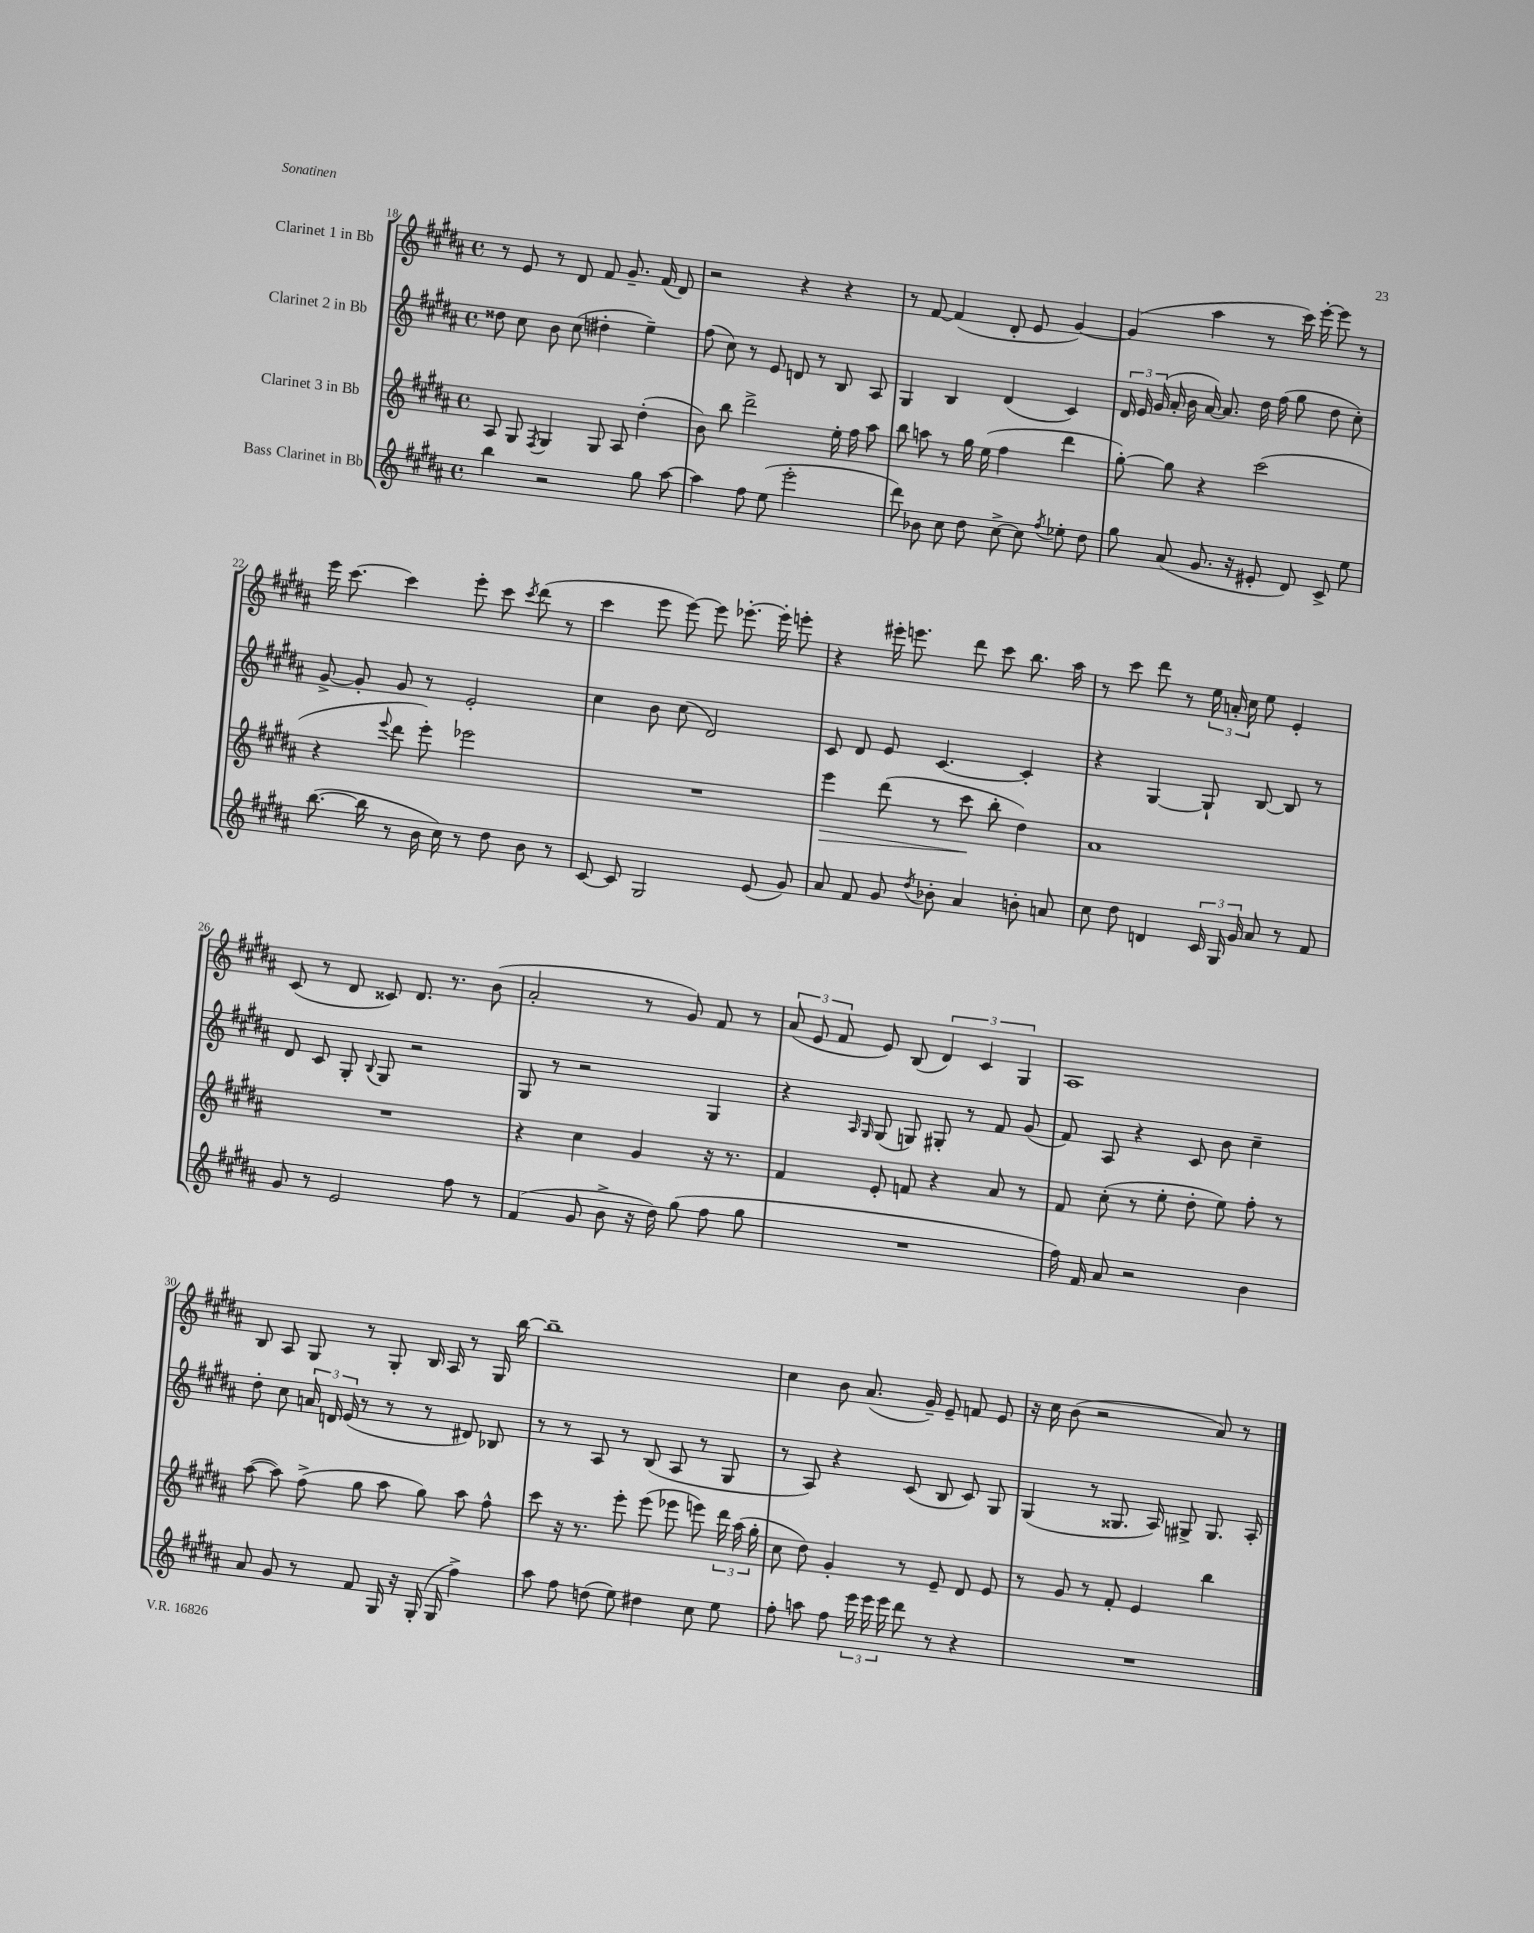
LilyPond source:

<<
\new StaffGroup <<
\new Staff = "s0" \with { instrumentName = "Clarinet 1 in Bb" } {
    \clef treble \key b \major \defaultTimeSignature \time 4/4
    \autoBeamOff r8 e'8 r8 dis'8 fis'8 gis'8.-- fis'16( dis'8) |
    r2 r4 r4 |
    r8 fis'8~ fis'4( dis'8-. e'8 gis'4~) |
    gis'4( ais''4 r8 cis'''16) e'''16~-. e'''8 r8 |
    e'''16 cis'''8.~ cis'''4 e'''8-. cis'''8 \acciaccatura { cis'''8 } dis'''8( r8 |
    cis'''4 e'''8 e'''8~) e'''8 ees'''8.~-. ees'''16-. e'''8-. |
    r4 eis'''16-. e'''8. dis'''8 cis'''8 b''8. ais''16 |
    r8 cis'''8 dis'''8 r8 \tuplet 3/2 { e''16 a'16-. cis''16 } e''8 e'4-. |
    cis'8( r8 dis'8 cisis'8) dis'8. r8. b'8( |
    ais'2-. r8 gis'8) fis'8 r8 |
    \tuplet 3/2 { ais'8( e'8 fis'8 } e'8) b8( \tuplet 3/2 { dis'4) cis'4 gis4 } |
    ais1 |
    b8 ais8 gis8 r8 gis8-. b16 ais16 r8 gis16 b''16~ |
    b''1-- |
    cis''4 b'8 ais'8.( gis'16--) e'8-- f'8 e'8 |
    r16 cis''16 b'8( r2 ais'8) r8 \bar "|." |
}
\new Staff = "s1" \with { instrumentName = "Clarinet 2 in Bb" } {
    \clef treble \key b \major \defaultTimeSignature \time 4/4
    \autoBeamOff disis''8 cis''8 b'8 cis''8( dis''4-. e''4--) |
    fis''8( cis''8) r8 e'8 d'8 r8 b8 ais8 |
    gis4 b4 dis'4( cis'4) |
    \tuplet 3/2 { dis'16 e'16 gis'16( } ais'16-. b'16 ais'16~) ais'8. dis''16 fis''16( gis''8 dis''8 cis''8-.) |
    gis'8~-> gis'8-. gis'8 r8 e'2-. |
    cis''4 b'8 cis''8( dis'2) |
    cis'8 dis'8 e'8 cis'4.~ cis'4-. |
    r4 gis4~ gis8-! b8~ b8 r8 |
    dis'8 cis'8 gis8-. \appoggiatura { b8 } gis8 r2 |
    gis8 r8 r2 gis4 |
    r4 \grace { ais16 gis16 } gis8( g8) gis8-. r8 fis'8 gis'8( |
    fis'8) ais8 r4 cis'8 b'8 cis''4-- |
    dis''8-. cis''8 \tuplet 3/2 { a'16 d'16 e'16( } r8 r8 r8 dis'8) bes8 |
    r8 r8 ais8 r8 b8( ais8 r8 gis8 |
    r8 ais8) r4 cis'8( b8 cis'8) gis8 |
    gis4( r8 gisis8. ais16) gis8-> gis8. ais16-. \bar "|." |
}
\new Staff = "s2" \with { instrumentName = "Clarinet 3 in Bb" } {
    \clef treble \key b \major \defaultTimeSignature \time 4/4
    \autoBeamOff ais8 gis8 \acciaccatura { fis8 } gis4 gis8 ais8 dis''4-.( |
    b'8) b''8 dis'''2-> e''16-. fis''16 ais''8 |
    b''8 a''8 r8 gis''16 e''16( fis''4 dis'''4 |
    gis''8~-.) gis''8 r4 cis'''2( |
    r4 \appoggiatura { e'''8 } dis'''8 e'''8-.) ees'''2 |
    R1 |
    e'''4\> dis'''8( r8 cis'''8\! b''8-. dis''4) |
    ais'1 |
    R1 |
    r4 cis''4 gis'4 r16 r8. |
    fis'4 e'8-. f'8 r4 ais'8 r8 |
    fis'8 cis''8-.( r8 e''8-. dis''8-. e''8) fis''8-. r8 |
    ais''8~( ais''8) fis''8->( gis''8 ais''8 gis''8) ais''8 fis''8-^ |
    cis'''8 r16 r8. e'''8-. e'''8( ees'''8 e'''8) \tuplet 3/2 { dis'''16 ais''16( gis''16-. } |
    cis''8 dis''8) gis'4-. r8 e'8-- dis'8 e'8 |
    r8 gis'8 r8 fis'8-. e'4 b''4 \bar "|." |
}
\new Staff = "s3" \with { instrumentName = "Bass Clarinet in Bb" } {
    \clef treble \key b \major \defaultTimeSignature \time 4/4
    \autoBeamOff b''4 r2 gis''8 ais''8~ |
    ais''4 fis''8 e''8( e'''2-. |
    dis'''8) bes'8 cis''8 dis''8 cis''8~-> cis''8 \acciaccatura { fis''8 } ees''8-. dis''8 |
    gis''8 ais'8( gis'8. r16 eis'8-. dis'8) cis'8-> e''8 |
    b''8.~( b''16 r8 b'16 cis''16) r8 dis''8 b'8 r8 |
    cis'8~ cis'8 gis2 e'8( gis'8) |
    ais'8 fis'8 gis'8 \acciaccatura { dis''8 } bes'8-. ais'4 b'8-. a'8 |
    cis''8 dis''8 d'4 \tuplet 3/2 { cis'16 gis16 gis'16 } ais'8 r8 fis'8 |
    gis'8 r8 e'2 fis''8 r8 |
    fis'4( gis'8 b'8-> r16 dis''16) gis''8( fis''8 gis''8 |
    R1 |
    fis''16) fis'16 ais'8 r2 b'4 |
    ais'8 gis'8 r8 fis'8 gis16 r16 gis16-.( gis16 fis''4->) |
    ais''8 fis''8 d''8( e''8) dis''4 cis''8 e''8 |
    fis''8-. a''8 fis''8 \tuplet 3/2 { e'''16 e'''16 e'''16 } dis'''8 r8 r4 |
    R1 \bar "|." |
}
>>
>>
\layout { \context { \Score currentBarNumber = #18 } }
